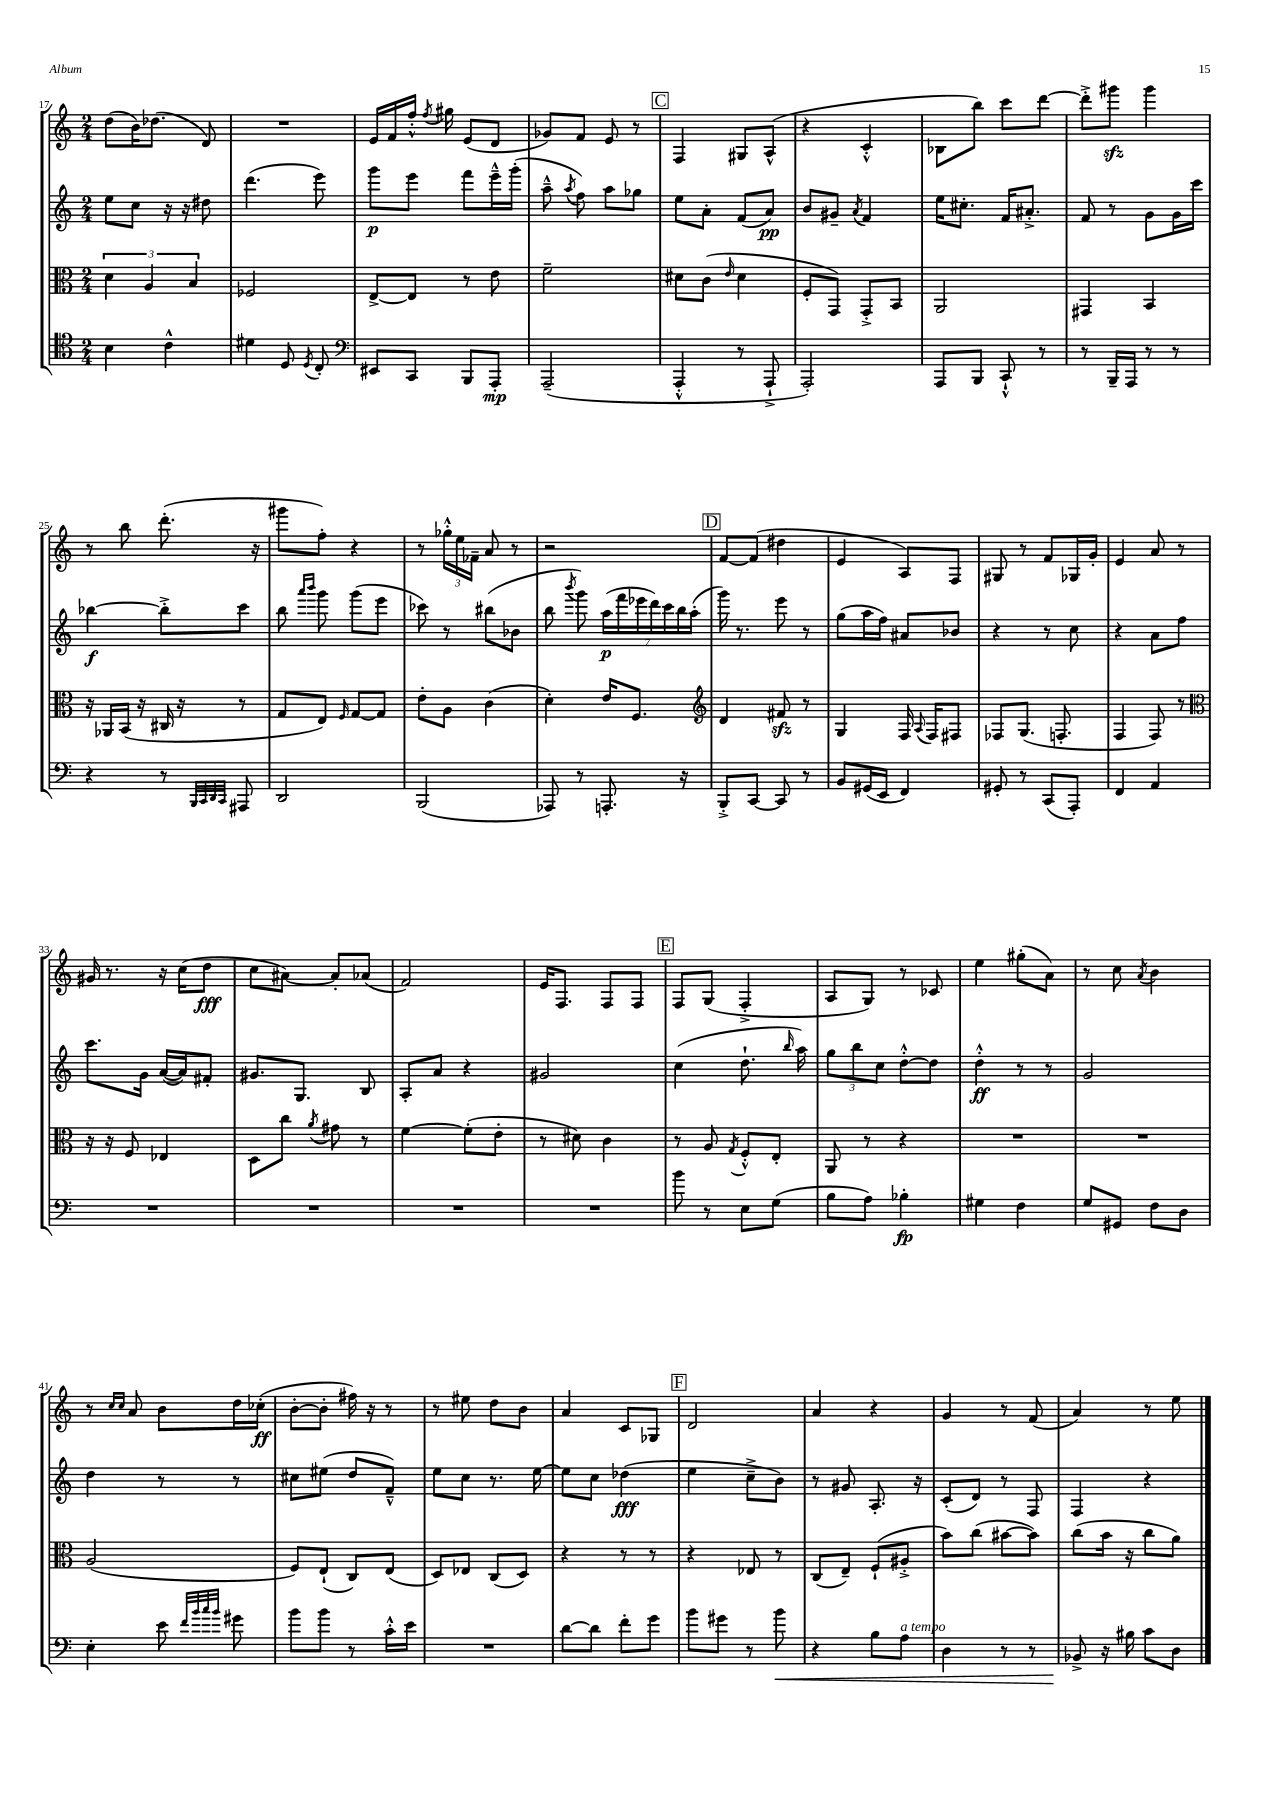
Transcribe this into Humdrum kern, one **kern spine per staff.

**kern	**kern	**kern	**kern
*staff4	*staff3	*staff2	*staff1
*clefC4	*clefC3	*clefG2	*clefG2
*k[]	*k[]	*k[]	*k[]
*M2/4	*M2/4	*M2/4	*M2/4
4B	6d	8ee	(8dd
.	.	8cc	16b)
.	6A	.	.
.	.	.	(8.dd-
4c^^	.	16r	.
.	.	16r	.
.	6B	.	.
.	.	8dd#	8d)
=	=	=	=
4d#	2F-	(4.ddd	2r
8D	.	.	.
8qD	.	.	.
8C'	.	8eee)	.
=	=	=	=
*clefF4	*	*	*
8EE#	[8E^	8ggg	16e
.	.	.	16f
8CC	8E]	8eee	16ff'^^
.	.	.	8qff
.	.	.	16gg#
8BBB	8r	8fff	(8e
8AAA'	8e	16eee~^^	8d
.	.	(16ggg'	.
=	=	=	=
(2AAA~	2f~	8aa~^^	8g-)
.	.	8qaa	.
.	.	8ff)	8f
.	.	8aa	8e
.	.	8gg-	8r
=	=	=	=
4AAA'^^	8d#	8ee	4F
.	(8c	8a'	.
.	16qqe	.	.
8r	4d#	(8f	8G#
8AAA`^	.	8a)	(8A^^
=	=	=	=
2AAA')	8F'	8b	4r
.	8GG)	8g#~	.
.	.	8qa	.
.	8GG'^	4f	4c'^^
.	8BB	.	.
=	=	=	=
8AAA	2AA	16ee	8B-
.	.	8.cc#'	.
8BBB	.	.	8bb)
8CC`^^	.	16f	8ccc
.	.	8.a#'^	.
8r	.	.	[8ddd
=	=	=	=
8r	4GG#	8f	8ddd'^]
16BBB~	.	8r	8ggg#
16AAA	.	.	.
8r	4BB	8g	4ggg#
8r	.	16g	.
.	.	16ccc	.
=	=	=	=
4r	16r	[4bb-	8r
.	16AA-	.	.
.	(16BB	.	8bb
.	16r	.	.
8r	16C#	8bb-'^]	(8.ddd'
.	16r	.	.
32qqBBB	.	.	.
32qqCC	.	.	.
32qqDD	.	.	.
32qqCC	.	.	.
8AAA#	8r	8ccc	.
.	.	.	16r
=	=	=	=
2DD	8G	8bb	8ggg#
.	.	16qqaaa	.
.	.	16qqbbb	.
.	8E)	8ggg	8ff')
.	16qqF	.	.
.	[8G	(8ggg	4r
.	8G]	8eee	.
=	=	=	=
(2BBB	8e'	8ccc-)	8r
.	8A	8r	24gg-'^^
.	.	.	24ee
.	.	.	24f-~
.	(4c	(8bb#	8a
.	.	8b-	8r
=	=	=	=
8AAA-)	4d')	8bb	2r
.	.	8qbbb	.
8r	.	8ggg)	.
8.AAA'	16e	(28aa	.
.	.	28fff	.
.	8.F	.	.
.	.	28eee-	.
.	.	28ddd)	.
.	.	28ccc	.
.	.	28bb	.
16r	.	.	.
.	.	(28aa'	.
=	=	=	=
*	*clefG2	*	*
8BBB'^	4d	16ggg)	[8f
.	.	8.r	.
[8CC	.	.	(8f]
8CC]	8f#	8eee	4dd#
8r	8r	8r	.
=	=	=	=
8BB	4G	(8gg	4e
(16GG#	.	16aa	.
16EE	.	16ff)	.
4FF)	16F	8a#	8A)
.	8qqA	.	.
.	16F	.	.
.	8F#	8b-	8F
=	=	=	=
8GG#'	8F-	4r	8G#
8r	(8.G	.	8r
(8CC	.	8r	8f
.	8.F'	.	.
8AAA')	.	8cc	16G-
.	.	.	16g'
=	=	=	=
4FF	4F	4r	4e
4AA	8F)	8a	8a
.	8r	8ff	8r
=	=	=	=
*	*clefC3	*	*
2r	16r	8.ccc	16g#
.	16r	.	8.r
.	8F	.	.
.	.	16g	.
.	4E-	([16a	16r
.	.	16a])	(16cc
.	.	8f#'	8dd
=	=	=	=
2r	8D	8.g#	8cc
.	8cc	.	[8a#)
.	.	8.G	.
.	8qa	.	.
.	8g#	.	8a#']
.	8r	8B	(8a-
=	=	=	=
2r	[4f	8A'	2f)
.	.	8a	.
.	(8f']	4r	.
.	8e'	.	.
=	=	=	=
2r	8r	2g#	16e
.	.	.	8.F
.	8d#)	.	.
.	4c	.	8F
.	.	.	8F
=	=	=	=
8b	8r	(4cc	8F
8r	8A	.	(8G
.	8qG	.	.
8E	8F'^^	8.dd`	4F'^
(8G	8E'	.	.
.	.	16qqbb	.
.	.	16aa)	.
=	=	=	=
8B	8AA	12gg	8A
.	.	12bb	.
8A)	8r	.	8G)
.	.	12cc	.
4B-'	4r	[8dd'^^	8r
.	.	8dd]	8c-
=	=	=	=
4G#	2r	4dd'^^	4ee
4F	.	8r	(8gg#'
.	.	8r	8a)
=	=	=	=
8G	2r	2g	8r
8GG#	.	.	8cc
.	.	.	8qa
8F	.	.	4b
8D	.	.	.
=	=	=	=
4E'	(2A	4dd	8r
.	.	.	16qqcc
.	.	.	16qqcc
.	.	.	8a
8e	.	8r	8b
32qqf	.	.	.
32qqb	.	.	.
32qqcc	.	.	.
32qqb	.	.	.
8g#	.	8r	16dd
.	.	.	(16cc-'
=	=	=	=
8b	8F)	8cc#	[8b'
8b	(8E`	(8ee#	8b']
8r	8C)	8dd	16ff#)
.	.	.	16r
16c'^^	(8E	8f~^^)	8r
16e	.	.	.
=	=	=	=
2r	8D)	8ee	8r
.	8E-	8cc	8ee#
.	(8C	8.r	8dd
.	8D)	.	8b
.	.	[16ee	.
=	=	=	=
[8d	4r	8ee]	4a
8d]	.	8cc	.
8f'	8r	(4dd-	8c
8g	8r	.	8G-
=	=	=	=
8b	4r	4ee	2d
8g#	.	.	.
8r	8E-	8cc~^	.
8b	8r	8b)	.
=	=	=	=
4r	(8C	8r	4a
.	8E~)	8g#	.
8B	(8F`	8.A'	4r
8A	8A#'^	.	.
.	.	16r	.
=	=	=	=
4D	8b)	(8c'	4g
.	(8cc	8d)	.
8r	[8b#	8r	8r
8r	8b#])	8F	(8f
=	=	=	=
8BB-^	(8cc	4F	4a)
16r	16b	.	.
16B#	16r	.	.
8c	8cc	4r	8r
8D	8a)	.	8ee
==	==	==	==
*-	*-	*-	*-
